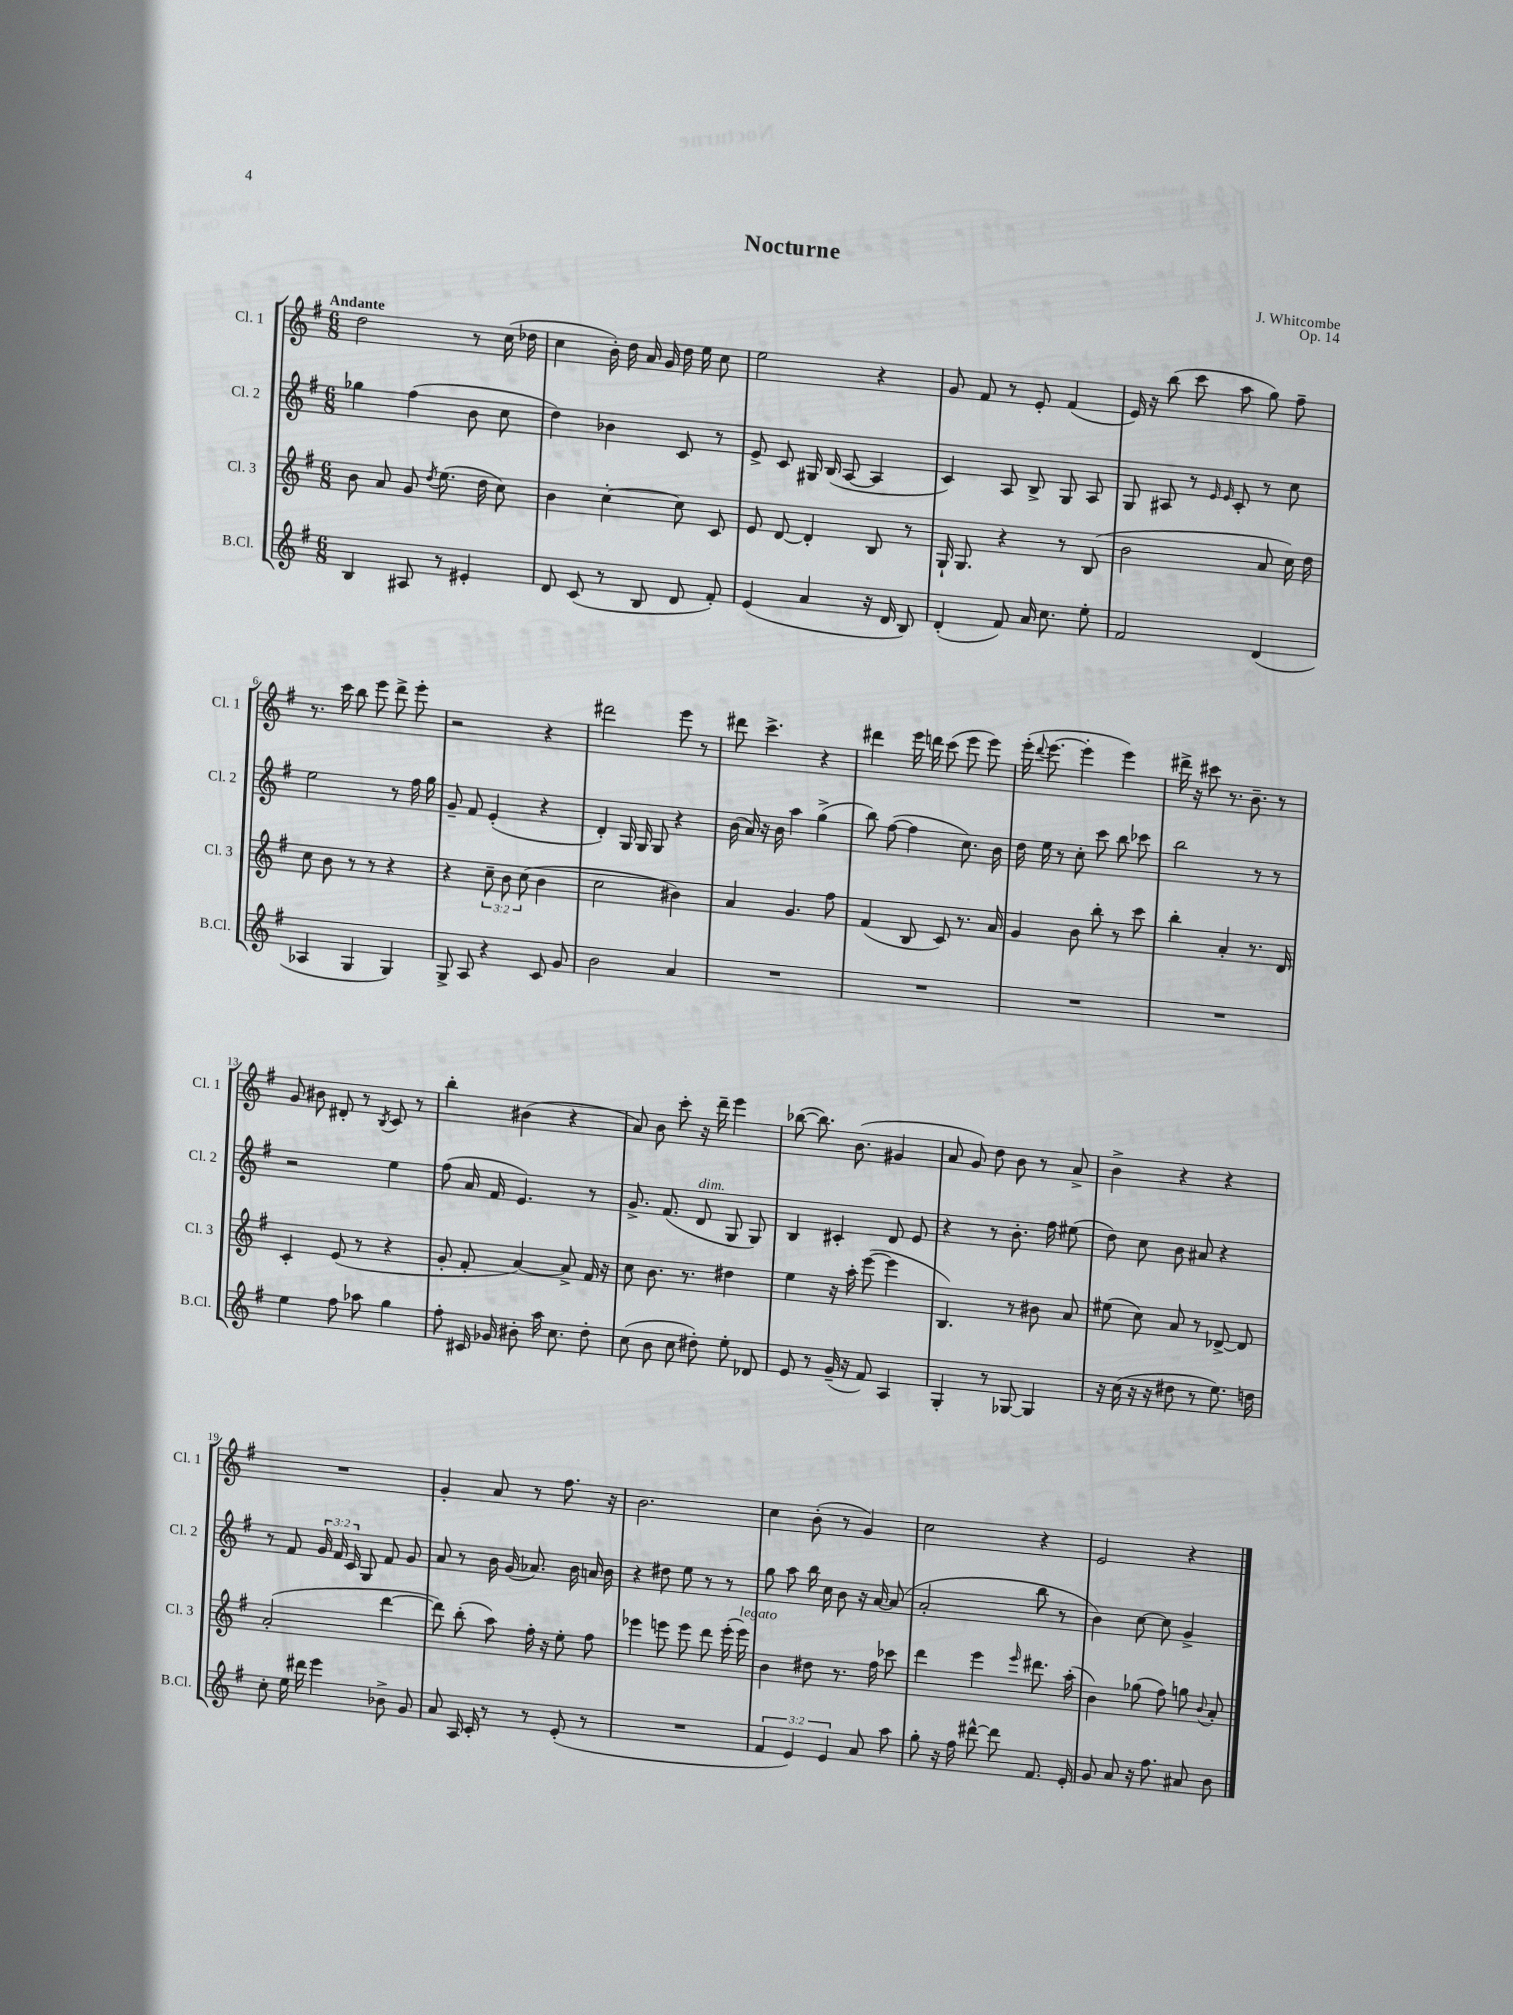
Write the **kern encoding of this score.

**kern	**kern	**kern	**kern
*part4	*part3	*part2	*part1
*staff4	*staff3	*staff2	*staff1
*I"B.Cl.	*I"Cl. 3	*I"Cl. 2	*I"Cl. 1
*I'B.Cl.	*I'Cl. 3	*I'Cl. 2	*I'Cl. 1
*clefG2	*clefG2	*clefG2	*clefG2
*k[f#]	*k[f#]	*k[f#]	*k[f#]
*M6/8	*M6/8	*M6/8	*M6/8
=1	=1	=1	=1
!	!	!	!LO:TX:a:B:t=Andante
4B/	8b\	4gg-X\	2dd\
.	8a/	.	.
8A#X/	8g/	(4ff#\	.
.	8qdd/	.	.
8r	(8.ee\	.	.
4e#X'/	.	8b\	8r
.	16dd\	.	.
.	8cc\)	8cc\	(16cc\
.	.	.	16dd-X\
=2	=2	=2	=2
8d/	4b\	4dd\)	4cc\
(8c/	.	.	.
8r	[4cc'\	4b-X\	16b'\)
.	.	.	16dd\
8B/	.	.	16a/
.	.	.	16g/
8d/	8cc\]	8c/	16dd\
.	.	.	16ee\
8f#'/)	8c/	8r	8cc\
=3	=3	=3	=3
(4e/	8e/	8e^/	2ee\
.	[8d/	8c/	.
4a/	4d'/]	16G#X/	.
.	.	(16B/	.
.	.	[8A/	.
16r	8B/	4A/]	4r
16d/	.	.	.
8B/)	8r	.	.
=4	=4	=4	=4
(4d'/	16G`/	4c/)	8g/
.	8.G/	.	.
.	.	.	8f#/
8f#/)	4r	8A/	8r
16a/	.	8B^/	8e'/
8.cc\	.	.	.
.	8r	8G/	(4f#/
8ee'\	(8B/	8A/	.
=5	=5	=5	=5
2f#/	2b\	8G/	16e/)
.	.	.	16r
.	.	8A#X/	(8bb\
.	.	8r	8ccc\
.	.	16qqe/	.
.	.	16qqe/	.
.	.	8c'/	8aa\
(4d/	8a/	8r	8gg\)
.	16cc\)	8cc\	8ff#~\
.	16dd\	.	.
!!LO:LB:g=z
=6	=6	=6	=6
4A-X/	8cc\	2ee\	8.r
.	8b\	.	.
.	.	.	16ccc\
4G/	8r	.	8bb\
.	8r	.	8eee\
4G/)	4r	8r	8ddd^\
.	.	16ff#\	8eee'\
.	.	16gg\	.
=7	=7	=7	=7
8G^/	4r	8g~/	2r
8A/	.	8f#/	.
4r	12cc~\	(4e'/	.
.	12b\	.	.
.	(12cc\	.	.
8c/	4b\	4r	4r
8g/	.	.	.
=8	=8	=8	=8
2b\	2cc\	4d'/)	2ddd#X\
.	.	16G/	.
.	.	16G/	.
.	.	8G/	.
4a/	4b#X\)	4r	8eee\
.	.	.	8r
=9	=9	=9	=9
2.r	4a/	(16b\	8ddd#X\
.	.	16a/)	.
.	.	16r	4.ccc^\
.	.	16b\	.
.	4.g/	4aa\	.
.	.	(4gg^\	4r
.	8ff#\	.	.
=10	=10	=10	=10
2.r	(4f#/	8bb\)	4ddd#X\
.	.	([8ff#\	.
.	8B/	4ff#\]	16eee\
.	.	.	16dddn\
.	8c/)	.	(8ccc\
.	8.r	8.cc\)	8eee\
.	.	.	8eee\)
.	16a/	16b\	.
=11	=11	=11	=11
2.r	4g/	16dd\	(16eee'\
.	.	.	8qqddd/
.	.	16ee\	[8.eee\
.	.	8r	.
.	8b\	8cc'\	4eee'\]
.	8bb'\	8ccc\	.
.	8r	8bb\	4eee\)
.	8ccc\	8ccc-X\	.
=12	=12	=12	=12
2.r	4bb'\	2bb\	16ddd#X^\
.	.	.	16r
.	.	.	8ccc#X\
.	4a'/	.	8.r
.	.	.	8.b~\
.	8.r	8r	.
.	.	8r	8r
.	16d/	.	.
!!LO:LB:g=z
=13	=13	=13	=13
4ee\	4c'/	2r	8g/
.	.	.	8b#X\
8ff#\	(8e/	.	8d#X'/
8aa-X\	8r	.	8r
.	.	.	8qB/
4gg\	4r	4ee\	8c/
.	.	.	8r
=14	=14	=14	=14
8ff#'\	8g'/	(8ff#\	4bb'\
16c#X/	8f#'/	16a/	.
16g-X/	.	16f#/	.
8b#X'\	[4a/)	4.e/)	(4b#X\
16aa\	.	.	.
8.cc\	.	.	.
.	8a^/]	.	4r
8dd'\	16f#/	8r	.
.	16r	.	.
=15	=15	=15	=15
(8cc\	8cc\	8.g^/	8a/)
8b\	8.b\	.	8b\
.	.	(8.f#/	.
8cc\	.	.	8ccc'\
.	8.r	.	.
!	!	!LO:TX:a:i:t=dim.	!
8dd#X'\)	.	8d/	16r
.	.	.	16ddd~\
8ee'\	4dd#X\	8G/	4eee\
8d-X/	.	8G/)	.
=16	=16	=16	=16
8e/	4ee\	4B/	([8bb-X\
8r	.	.	8.bb-\])
(16g~/	16r	4c#X'/	.
16r	16aa'\	.	(8.b\
8f#/)	([8eee\	.	.
4A/	4eee\]	8d/	4g#X/
.	.	8e/	.
=17	=17	=17	=17
4G'/	4.B/)	4r	8a/
.	.	.	8g/)
8r	.	8r	8dd\
[8G-X/	8r	8.b'\	8b\
4G-/]	8b#X\	.	8r
.	.	16ff#\	.
.	8a/	(8ee#X\	8a^/
=18	=18	=18	=18
16r	(8ee#X\	8dd\)	4b^\
(16cc\	.	.	.
16r	8cc\)	8cc\	.
16r	.	.	.
8dd#X\	8a/	8b\	4r
8r	8r	8a#X/	.
8.ee\)	[8d-X^/	4r	4r
.	8d-/]	.	.
16ddn\	.	.	.
!!LO:LB:g=z
=19	=19	=19	=19
8cc'\	(2a'/	8r	2.r
16ee\	.	8f#/	.
16ddd#X\	.	.	.
4eee\	.	24g/	.
.	.	24f#/	.
.	.	24c/	.
.	.	8G/	.
8b-X^\	[4ddd\	8f#/	.
8g/	.	8g/	.
=20	=20	=20	=20
8a/	8ddd\])	8a/	4g'/
16A/	(8bb'\	8r	.
16c'/	.	.	.
8r	8aa\)	16b\	8a/
.	.	(16g/	.
8r	16ff#'\	8.a-X/)	8r
.	16r	.	.
(8e'/	8ee'\	.	8.ff#\
.	.	16b\	.
8r	8ff#\	16an/	.
.	.	16b\	16r
=21	=21	=21	=21
2.r	4eee-X\	4r	2.b\
.	8eeen\	8dd#X\	.
.	8eee\	8ee\	.
.	8ddd\	8r	.
.	(16eee'\	8r	.
!	!LO:TX:a:i:t=legato	!	!
.	16eee\)	.	.
=22	=22	=22	=22
6f#/	4b\	8gg\	4cc\
.	.	8aa\	.
6e/)	.	.	.
.	8dd#X\	16bb\	(8b'\
.	.	16cc\	.
6e/	.	.	.
.	8.r	8b\	8r
8a/	.	16r	4g/)
.	16ff#\	[16a/	.
8aa\	8ccc-X\	(8a/]	.
=23	=23	=23	=23
8gg'\	4ddd\	2a'/	2cc\
16r	.	.	.
16ff#\	.	.	.
[8ddd#X^^\	4eee\	.	.
8ddd#\]	.	.	.
.	16qqeee/	.	.
8.f#/	8.ddd#X\	8bb\	4r
.	.	8r	.
16e'/	(16aa'\	.	.
=24	=24	=24	=24
8g/	4b\)	4b\)	2e/
8a/	.	.	.
16r	(8gg-X\	[8cc\	.
8.ff#\	.	.	.
.	8ff#\)	8cc\]	.
8a#X/	8ggn\	4g^/	4r
.	8qqb/	.	.
8b\	8a'/	.	.
==	==	==	==
*-	*-	*-	*-
